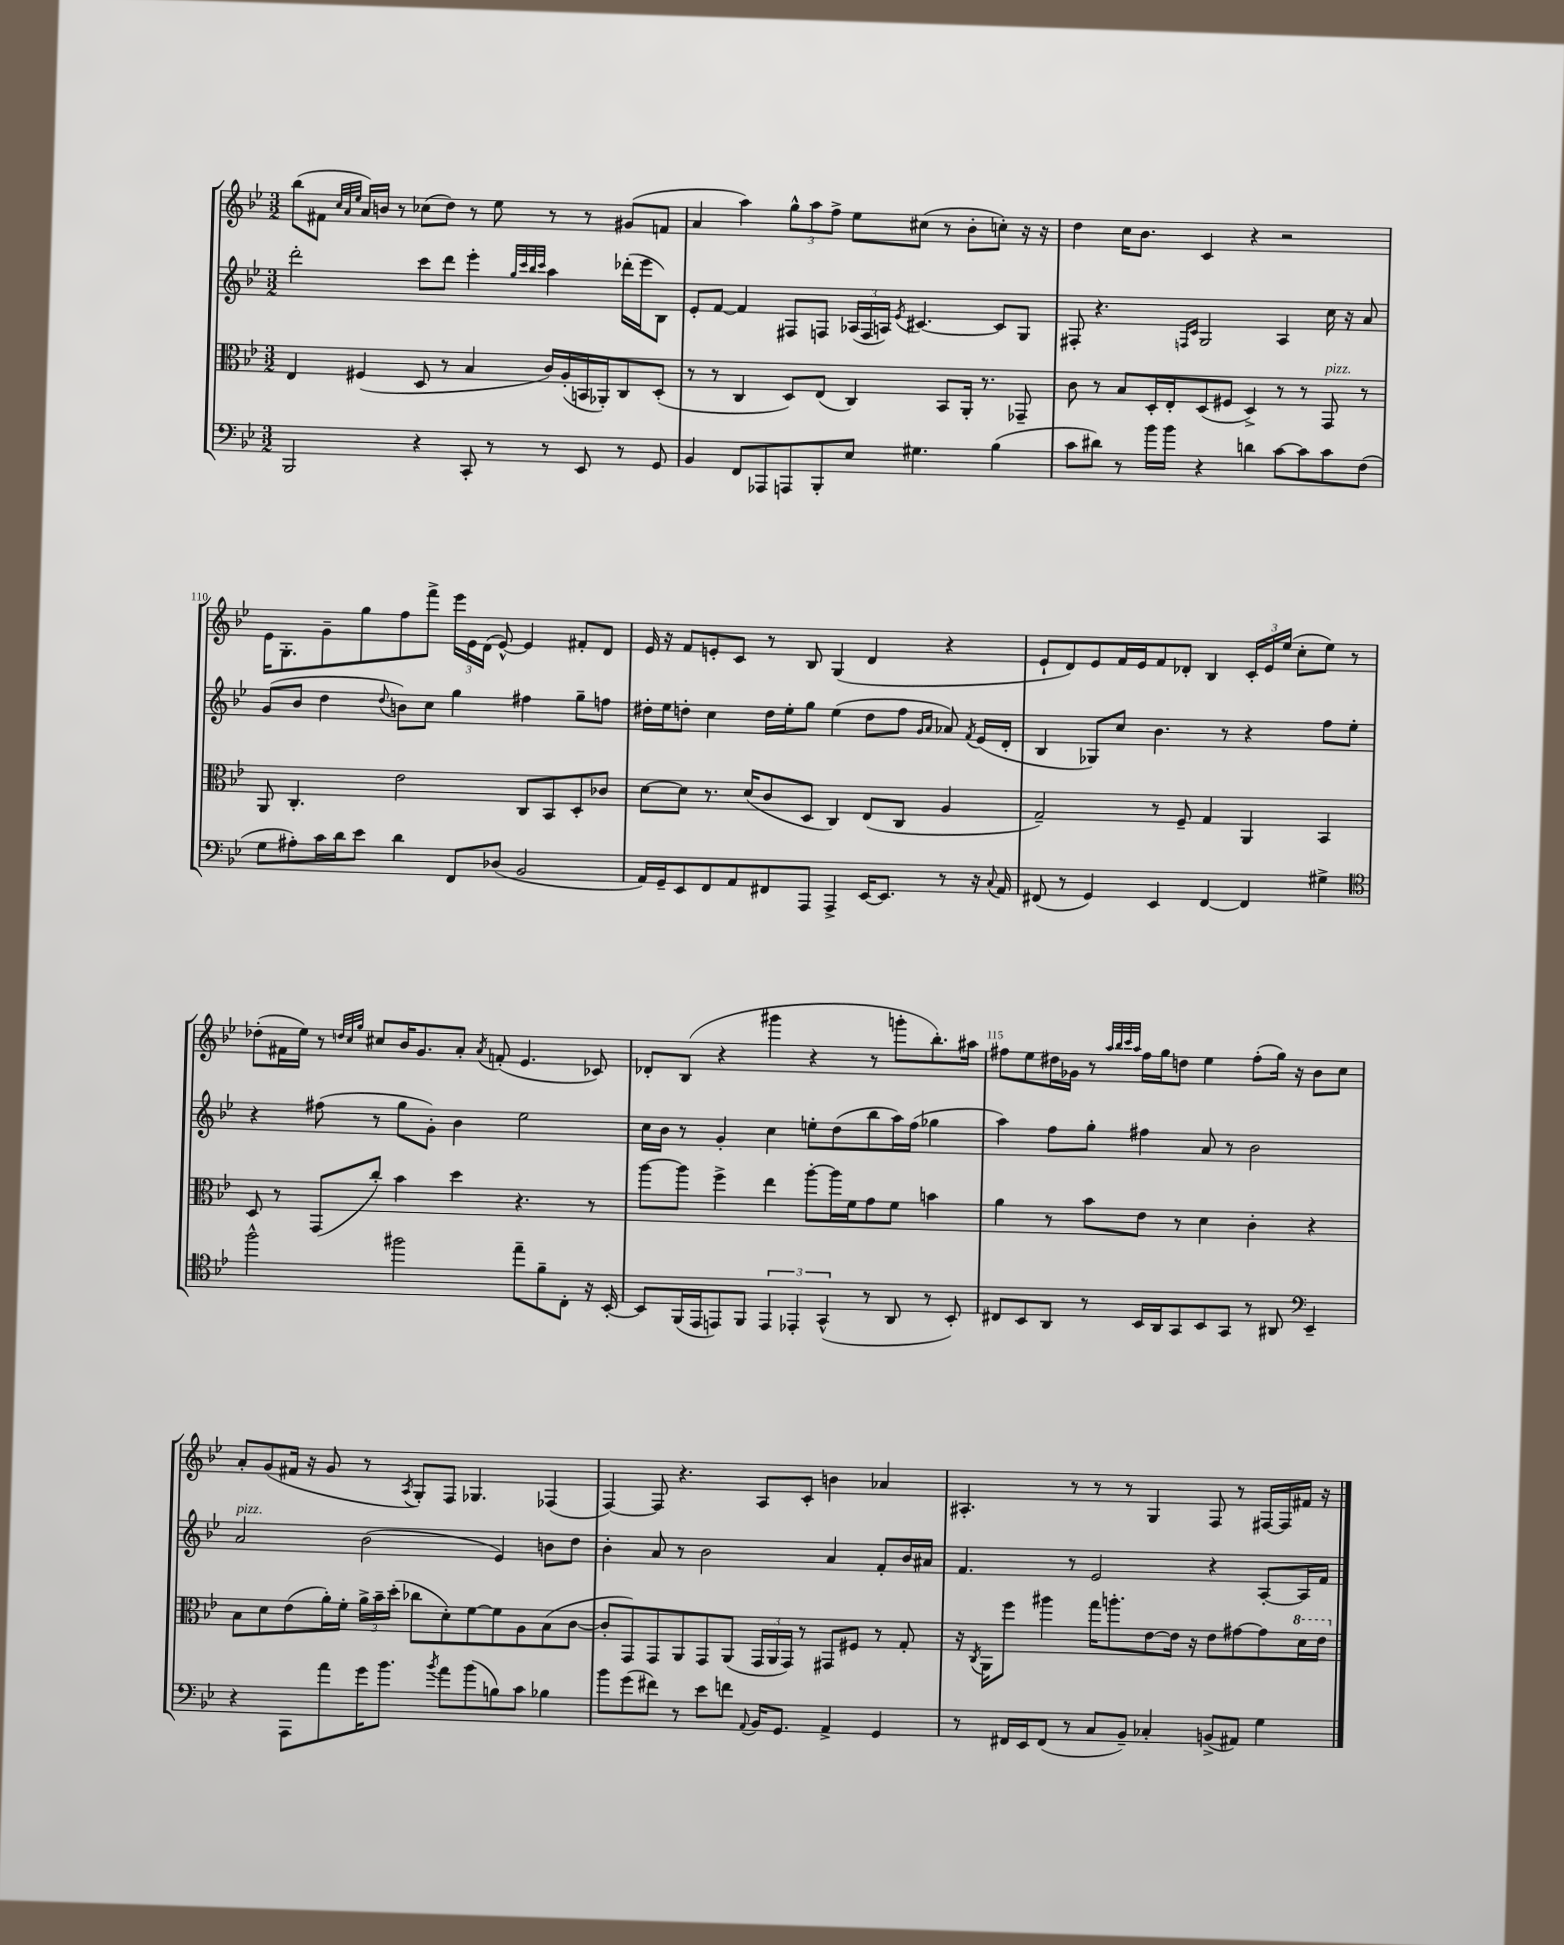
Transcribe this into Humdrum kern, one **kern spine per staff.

**kern	**kern	**kern	**kern
*part4	*part3	*part2	*part1
*staff4	*staff3	*staff2	*staff1
*clefF4	*clefC3	*clefG2	*clefG2
*k[b-e-]	*k[b-e-]	*k[b-e-]	*k[b-e-]
*M3/2	*M3/2	*M3/2	*M3/2
=107	=107	=107	=107
2BBB-/	4E-/	2ddd'\	(8bb-\L
.	.	.	8f#X\J
.	.	.	32qqcc/LLL
.	.	.	32qqa/
.	.	.	32qqee-/JJJ
.	(4F#X/	.	16a/LL)
.	.	.	16bn/JJ
.	.	.	8r
4r	8D/	8ccc\L	(8cc-X\L
.	8r	8ddd\J	8dd\J)
8CC'/	4B-/	4eee-'\	8r
8r	.	.	8ee-\
.	.	32qqgg/LLL	.
.	.	32qqccc/	.
.	.	32qqbb-/	.
.	.	32qqccc/JJJ	.
8r	16c/LL)	4aa\	8r
.	(16A'/	.	.
8EE-/	16BBn/	.	8r
.	16AA-X'/J)	.	.
8r	8C/	(16ddd-X'\LL	(8g#X/L
.	.	16eee-\J	.
8GG/	(8D'/J	8B-\J)	8fn/J
=108	=108	=108	=108
4BB-/	8r	8e-'/L	4a/
.	8r	[8f/J	.
8FF/L	4C/	4f/]	4aa\)
8AAA-X/	.	.	.
8AAAn/	8D/L)	8F#X/L	12gg^^\L
.	.	.	12aa\
8BBB-'/	(8E-/J	8Fn/J	.
.	.	.	12ff^\J
8E-/J	4C/)	(24A-X/LL	8ee-\L
.	.	24F/	.
.	.	24An/JJ)	.
.	.	8qe-/	.
4.G#X\	.	[4.c#X/	(8cc#X\J
.	8BB-/L	.	8r
.	16AA'/Jk	.	8b-'\L
.	8.r	.	.
(4B-\	.	8c#/L]	8ccn'\J)
.	8GG-X~/	8G/J	16r
.	.	.	16r
=109	=109	=109	=109
8c\L	8c\	8F#X'/	4dd\
8d#X\J)	8r	4.r	.
8r	8B-/L	.	16cc\KL
.	.	.	8.b-\J
16b-\LL	16D'/L	.	.
16b-\JJ	16E-'/J	.	.
.	.	16qqFn/LL	.
.	.	16qqc/JJ	.
4r	(8D/	2G/	4c/
.	8F#X/J	.	.
4dn\	4D^/)	.	4r
[8c\L	8r	4A/	2r
8c\]	8r	.	.
!	!LO:TX:a:i:t=pizz.	!	!
8c\	8GG/	16cc\	.
.	.	16r	.
(8F\J	8r	8a/	.
!!LO:LB:g=z
=110	=110	=110	=110
8G\L	8AA/	(8g/L	16e-\KL
.	.	.	8.G'\
8A#X'\)	4.C'/	8b-/J	.
16c\L	.	4dd\	8g~\
16d\J	.	.	.
8e-\J	.	.	8gg\
.	.	8qqdd/	.
4d\	2e-\	8bn\L)	8ff\
.	.	8cc\J	8fff^\J
8FF/L	.	4gg\	24eee-\LL
.	.	.	24e-\
.	.	.	(24d\JJ
(8D-X/J	.	.	[8e-^^/)
2BB-/	8C/L	4ff#X\	4e-/]
.	8BB-/	.	.
.	8D'/	8gg~\L	8f#X'/L
.	8c-X/J	8ffn\J	8d/J
=111	=111	=111	=111
16AA/LL)	[8d\L	16dd#X'\LL	16e-/
16GG~/J	.	16ee-\J	16r
8EE-/	8d\J]	8ddn'\J	8f/L
8FF/	8.r	4cc\	8en'/
8AA/	.	.	8c/J
.	(16d/KL	.	.
8FF#X/	8c/	16dd\LL	8r
.	.	16ee-'\J	.
8AAA/J	8D/J	8gg\J	8B-/
4AAA^/	4C/)	(4ee-\	(4G/
[16EE-/KL	(8E-/L	8dd\L	4d/
8.EE-/J]	.	.	.
.	8C/J	8ff\J	.
.	.	16qqg/LL	.
.	.	16qqa/JJ	.
8r	4A/	8a-X/)	4r
.	.	8qf/	.
16r	.	(16e-/LL	.
8qqC/	.	.	.
16AA/	.	16d'/JJ	.
=112	=112	=112	=112
(8FF#X/	2G~/)	4B-/	8e-`/L
8r	.	.	8d/)
4GG/)	.	8G-X/L)	8e-/
.	.	8cc/J	16f/L
.	.	.	16e-/J
4EE-/	8r	4.b-\	8f/
.	8F~/	.	8d-X'/J
[4FF#/	4G/	.	4B-/
.	.	8r	.
4FF#/]	4AA/	4r	24c'/LL
.	.	.	24e-/
.	.	.	(24ee-/JJ
.	.	.	8cc'\L
4G#X^\	4BB-/	8ff\L	8ee-\J)
.	.	8ee-'\J	8r
!!LO:LB:g=z
=113	=113	=113	=113
*clefC4	*	*	*
2ff^^\	8D/	4r	(8dd-X'\L
.	8r	.	16f#X\L
.	.	.	16ee-\JJ)
.	(8GG/L	(8ff#X\	8r
.	.	.	32qqddn/LLL
.	.	.	32qqcc/
.	.	.	32qqgg/JJJ
.	8cc'/J)	8r	8cc#X/L
2ff#X\	4b-\	8gg\L	16b-/K
.	.	.	8.g/
.	.	8g'\J)	.
.	4dd\	4b-\	8a'/J
.	.	.	8qa/
.	.	.	(8fn'/
8ee-~\L	4.r	2ee-\	4.e-/
8f~\	.	.	.
8C'\J	.	.	.
16r	8r	.	8c-X/)
[16BB-'/	.	.	.
=114	=114	=114	=114
8BB-/L]	[8aa\L	16cc\LL	8d-X'/L
.	.	16b-\JJ	.
(16FF/L	8aa\J]	8r	(8B-/J
16EE-/J	.	.	.
8EEn/)	4ff^\	4g'/	4r
8FF/J	.	.	.
6EE/	4ee-\	4cc\	4ggg#X\
6EE-X'/	.	.	.
.	[8aa'\L	8een'\L	4r
(6GG^^/	.	.	.
.	16aa\L]	(8dd\	.
.	16f\J	.	.
8r	8g\	8bb-\	8r
8AA/	8f\J	16aa\L)	8gggn'\L
.	.	(16ff\JJ	.
8r	4bn\	4gg-X\	8.bb-'\)
8BB-'/)	.	.	.
.	.	.	16aa#X\Jk
=115	=115	=115	=115
8C#X/L	4a\	4aa\)	8ff#X\L
8BB-/	.	.	8ee-\
8AA/J	8r	8ff\L	16dd#X\L
.	.	.	16g-X\JJ
8r	8b-\L	8gg'\J	8r
.	.	.	32qqaa/LLL
.	.	.	32qqbb-/
.	.	.	32qqccc/
.	.	.	32qqaa/JJJ
16BB-/LL	8e-\J	4ff#X\	16ff#\LL
16AA/J	.	.	16gg\J
8GG/	8r	.	8ddn\J
8BB-/	4d\	8a/	4ee-\
8GG/J	.	8r	.
8r	4c'\	2b-\	(8ff#'\L
8AA#X/	.	.	16gg\Jk)
.	.	.	16r
*clefF4	*	*	*
4EE-~/	4r	.	8b-\L
.	.	.	8cc\J
!!LO:LB:g=z
=116	=116	=116	=116
!	!	!LO:TX:a:i:t=pizz.	!
4r	8B-\L	2a/	8a'/L
.	8d\	.	(8g/
8AAA\L	(8e-\	.	16f#X/Jk
.	.	.	16r
8a\	16a'\L)	.	8g/
.	16f'\JJ	.	.
16g\K	24a^\LL	(2b-\	8r
.	24b-~\	.	.
8.b-\J	.	.	.
.	(24dd'\JJ	.	.
.	.	.	8qA/
.	8cc-X\L	.	8G'/L)
8qb-/	.	.	.
8a\L	8d'\)	.	8F/J
(8b-\	[8f\	.	4.G-X/
8Bn\)	8f\]	4e-/)	.
8c\J	8A\	.	.
4B-X\	(8B-\	8bn\L	(4F-X/
.	[8c\J	8dd\J	.
=117	=117	=117	=117
8b-\L	8c'/L]	4b-'\	[4F/)
(8g\	8GG/)	.	.
8f#X\J)	8GG/	8a/	8F/]
8r	8AA/	8r	4.r
8e-\L	8GG/	2b-\	.
8fn\J	(8AA/J	.	.
8qqAA/	.	.	.
16BB-/KL	24GG/LL	.	8A/L
.	24AA/	.	.
8.GG/J	.	.	.
.	24GG/JJ)	.	.
.	8r	.	8c'/J
4AA^/	8GG#X/L	4a/	4bn\
.	8F#X/J	.	.
4GG/	8r	8f'/L	4a-X/
.	8G'/	16b-/L	.
.	.	16a#X/JJ	.
=118	=118	=118	=118
8r	16r	4.f/	4.A#X'/
.	8qC/	.	.
.	16AA\KL	.	.
16FF#X/LL	8ff\J	.	.
16EE-/J	.	.	.
(8FF#/J	4aa#X\	.	.
8r	.	8r	8r
8C/L	16gg\KL	2e-/	8r
.	8.aan'\	.	.
8BB-~/J)	.	.	8r
4C-X'/	[8e-\	.	4G/
.	16e-\Jk]	.	.
.	16r	.	.
(8BBn^/L	8e-\L	4r	8F/
8AA#X/J)	[8g#X\	.	8r
4G\	8g#\]	[8A'/L	[16F#X/LL
.	.	.	16F#/]
*	*8va	*	*
.	16dd\L	16A/L]	16f#X/JJ
.	16ee-\JJ	16f/JJ	16r
*	*X8va	*	*
==	==	==	==
*-	*-	*-	*-
